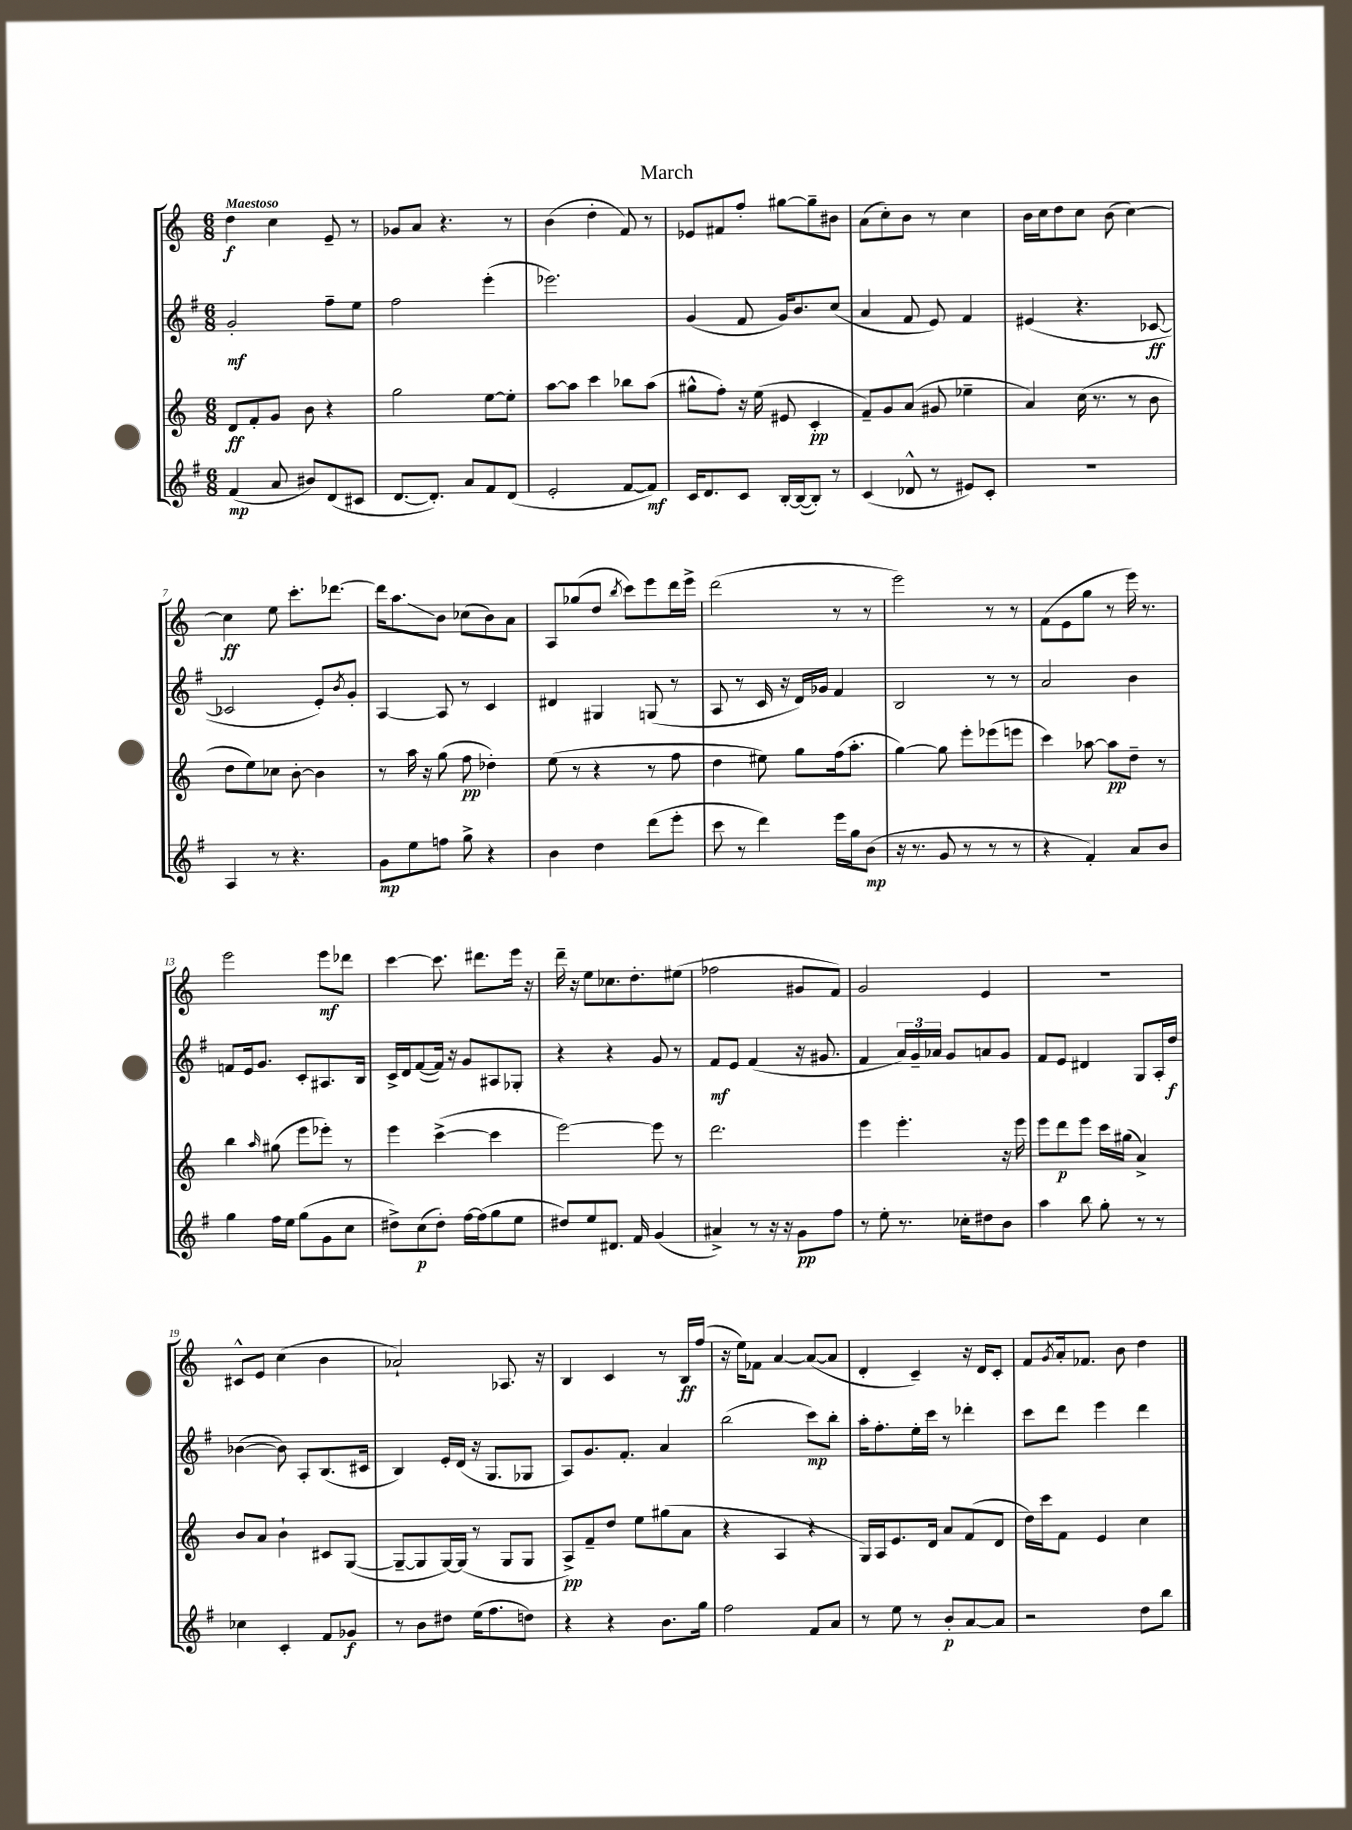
\header { title = "March" }
<<
\new StaffGroup <<
\new Staff = "s0" {
    \clef treble \key c \major \numericTimeSignature \time 6/8 \tempo "Maestoso"
    d''4\f c''4 e'8-- r8 |
    ges'8 a'8 r4. r8 |
    b'4( d''4-. f'8) r8 |
    ees'8 fis'8 f''8-. gis''8~ gis''8-- bis'8 |
    a'8( c''8-.) b'8 r8 c''4 |
    b'16 c''16 d''8 c''8 b'8( c''4~) |
    c''4\ff e''8 c'''8.-. des'''8.~ |
    des'''16 a''8.\glissando b'8 ces''8( b'8) a'8 |
    a8 ges''8( d''8 \acciaccatura { b''8 } c'''8) e'''8 d'''16 e'''16-> |
    d'''2( r8 r8 |
    e'''2) r8 r8 |
    f'8( e'8 g''8 r8 e'''16) r8. |
    e'''2 e'''8\mf des'''8 |
    c'''4~ c'''8. dis'''8. e'''16 r16 |
    d'''16-- r16 e''8 ces''8. d''8.-. eis''8( |
    fes''2 gis'8 f'8) |
    g'2 e'4 |
    R2. |
    cis'8-^ e'8 c''4( b'4 |
    aes'2-!) aes8. r16 |
    b4 c'4 r8 b16\ff f''16( |
    r16 e''16) fes'8 a'4~ a'8~( a'8 |
    d'4-. c'4--) r16 d'16 c'8-. |
    f'8 \acciaccatura { g'8 } a'16-. fes'8. b'8 d''4 \bar "|." |
}
\new Staff = "s1" {
    \clef treble \key g \major \numericTimeSignature \time 6/8
    g'2-.\mf fis''8-- e''8 |
    fis''2 e'''4-.( |
    ees'''2.) |
    g'4( fis'8 g'16) b'8. c''8( |
    a'4 fis'8 e'8) fis'4 |
    eis'4( r4. ces'8~\ff |
    ces'2 e'8-.) \acciaccatura { b'8 } g'8-. |
    a4~ a8 r8 c'4 |
    dis'4 gis4 g8( r8 |
    a8 r8 c'16 r16 d'16) ges'16 fis'4 |
    b2 r8 r8 |
    a'2 b'4 |
    f'8 e'16 g'8. c'8-. ais8. b16 |
    c'16-> d'16 fis'8~( fis'16) r16 g'8 ais8 ges8-. |
    r4 r4 g'8 r8 |
    fis'8\mf e'8 fis'4( r16 gis'8. |
    fis'4 \tuplet 3/2 { a'16) g'16-- aes'16 } g'8 a'8 g'8 |
    fis'8 e'8 dis'4 g8 a16-. d''16\f |
    bes'4~( bes'8) a8-. b8.( cis'16 |
    b4) e'16-. d'16( r16 g8. ges8 |
    a8) g'8. fis'8.-. a'4 |
    b''2( c'''8\mp) b''8-. |
    a''16-. fis''8.-. e''16-. c'''16 r8 des'''4-. |
    c'''8 d'''8 e'''4 d'''4 \bar "|." |
}
\new Staff = "s2" {
    \clef treble \key c \major \numericTimeSignature \time 6/8
    d'8\ff f'8-. g'8 b'8 r4 |
    g''2 e''8~ e''8-. |
    a''8~ a''8 c'''4 bes''8 a''8( |
    gis''8-^ f''8-.) r16 e''16( eis'8 c'4-.\pp |
    f'8--) g'8 a'8( gis'8 ees''4-- |
    a'4) c''16( r8. r8 b'8 |
    d''8 e''8) ces''8 b'8~-. b'4 |
    r8 a''16 r16 g''8( f''8\pp des''4-.) |
    e''8( r8 r4 r8 f''8 |
    d''4 eis''8) g''8 f''16( a''8.-. |
    g''4~) g''8 e'''8-. ees'''8( e'''8 |
    c'''4) aes''8~ aes''8\pp d''8-- r8 |
    b''4 \grace { a''16 } gis''8( e'''8 ees'''8-.) r8 |
    e'''4 c'''4~->( c'''4 |
    e'''2~) e'''8 r8 |
    d'''2. |
    e'''4 e'''4.-. r16 e'''16 |
    e'''8 d'''8\p e'''8 c'''16 gis''16( a'4->) |
    b'8 a'8 b'4-! cis'8 g8~( |
    g8~-- g8 g16~) g16( r8 g8 g8 |
    a8->\pp) f'8-- d''8 e''8 gis''8( a'8 |
    r4 a4 r4 |
    g16) a16 e'8. d'16 a'8 f'8( d'8 |
    d''16) c'''16 f'8 e'4 c''4 \bar "|." |
}
\new Staff = "s3" {
    \clef treble \key g \major \numericTimeSignature \time 6/8
    fis'4\mp( a'8 bis'8) d'8( cis'8 |
    d'8.~ d'8.-.) a'8 fis'8 d'8( |
    e'2-. fis'8~ fis'8\mf) |
    c'16 d'8. c'8 b16~-. b16~( b8-.) r8 |
    c'4( des'8-^ r8 eis'8) c'8-. |
    R2. |
    a4 r8 r4. |
    g'8\mp e''8 f''8 g''8-> r4 |
    b'4 d''4 d'''8( e'''8-. |
    c'''8 r8 d'''4) e'''16 g''16 b'8\mp( |
    r16 r8. g'8 r8 r8 r8 |
    r4 fis'4-.) a'8 b'8 |
    g''4 fis''16 e''16 g''8( g'8 c''8 |
    dis''8->) c''8\p( dis''8-.) fis''16~ fis''16( g''8 e''8 |
    dis''8) e''8 dis'8. fis'16 g'4( |
    ais'4->) r8 r16 r16 g'8\pp fis''8 |
    r8 e''8-. r8. ces''16-. dis''8 b'8 |
    a''4 b''8 g''8-. r8 r8 |
    ces''4 c'4-. fis'8 ges'8\f |
    r8 b'8 dis''8 e''16( fis''8. d''8) |
    r4 r4 b'8. g''16 |
    fis''2 fis'8 a'8 |
    r8 e''8 r8 b'8-.\p a'8~ a'8 |
    r2 d''8 b''8 \bar "|." |
}
>>
>>
